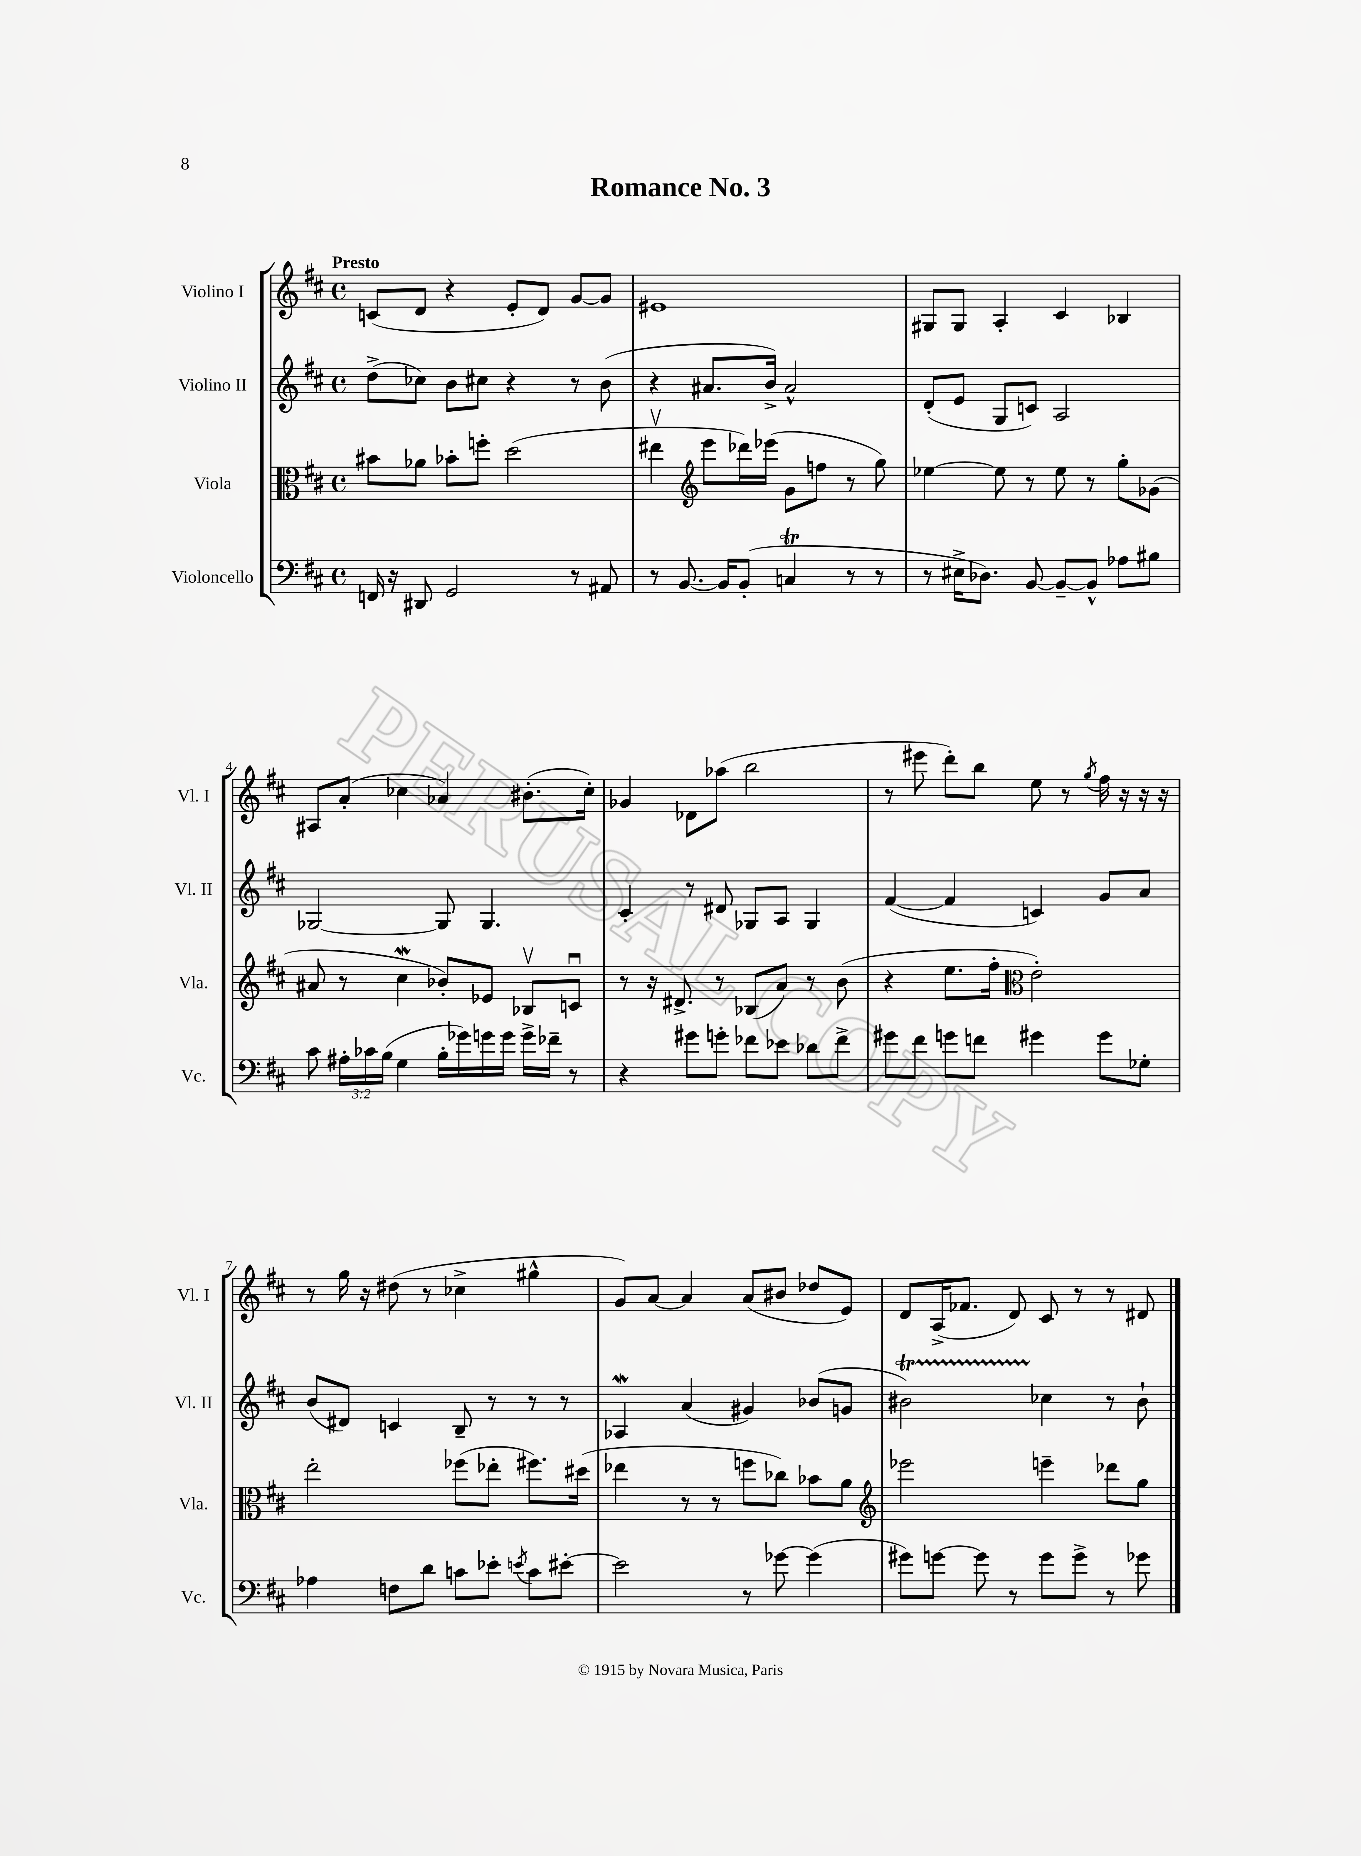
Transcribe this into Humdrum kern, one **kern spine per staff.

**kern	**kern	**kern	**kern
*staff4	*staff3	*staff2	*staff1
*clefF4	*clefC3	*clefG2	*clefG2
*k[f#c#]	*k[f#c#]	*k[f#c#]	*k[f#c#]
*M4/4	*M4/4	*M4/4	*M4/4
*met(c)	*met(c)	*met(c)	*met(c)
16FF	8b#	(8dd^	(8c
16r	.	.	.
8DD#	8a-	8cc-)	8d
2GG	8b-'	8b	4r
.	8ff'	8cc#	.
.	(2dd	4r	8e'
.	.	.	8d)
8r	.	8r	[8g
8AA#	.	(8b	8g]
=	=	=	=
8r	4ee#v	4r	1e#
[8.BB	.	.	.
*	*clefG2	*	*
.	8eee	8.a#	.
16BB]	.	.	.
(8BB'	16ddd-)	.	.
.	(16eee-	16b^)	.
4C	8g	2a#^^	.
.	8ff	.	.
8r	8r	.	.
8r	8gg)	.	.
=	=	=	=
8r	[4ee-	(8d'	8G#
16E#^	.	8e	8G#
8.D-)	.	.	.
.	8ee-]	8G	4A'
[8BB	8r	8c)	.
8BB~_	8ee-	2A	4c#
8BB^^]	8r	.	.
8A-	8gg'	.	4B-
8B#	(8g-	.	.
=	=	=	=
8c#	8a#	[2G-	8A#
24A#'	8r	.	(8a'
24c-	.	.	.
(24B	.	.	.
4G	4cc#	.	4cc-
16B'	8b-')	8G-]	4a-)
16g-)	.	.	.
16g	8e-	4.G-	.
16g	.	.	.
16g^	8B-v	.	(8.b#'
16f-~	.	.	.
8r	8cu	.	.
.	.	.	16cc-')
=	=	=	=
4r	8r	4c#'	4g-
.	16r	.	.
.	8.d#^	.	.
8g#	.	8r	8d-
8g'	8r	8d#	(8aa-
8f-	(8B-	8G-	2bb
8e-	8a)	8A	.
8d-	8r	4G-	.
8f-^	(8b	.	.
=	=	=	=
8g#	4r	([4f#	8r
8f#	.	.	8eee#
8g	8.ee	4f#]	8ddd')
8f	.	.	8bb
.	16ff#'	.	.
*	*clefC3	*	*
4g#	2e')	4c)	8ee
.	.	.	8r
.	.	.	8qgg
8g#	.	8g	16ff#
.	.	.	16r
8G-'	.	8a	16r
.	.	.	16r
=	=	=	=
4A-	2ee'	(8b	8r
.	.	8d#)	16gg
.	.	.	16r
8F	.	4c	(8dd#
8d	.	.	8r
8c	(8ff-	8B~	4cc-^
8e-'	8ee-'	8r	.
8qe	.	.	.
8c	8.ff#)	8r	4gg#^^
[8e#'	.	8r	.
.	(16dd#	.	.
=	=	=	=
2e#]	4ee-	4A-	8g)
.	.	.	[8a
.	8r	(4a	4a]
.	8r	.	.
8r	8ff	4g#)	(8a
[8g-	8cc-)	.	8b#
(4g-]	8b-	(8b-	8dd-
.	8a	8g	8e)
=	=	=	=
*	*clefG2	*	*
8g#)	2eee-	2b#)	8d
[8g	.	.	(16A^
.	.	.	8.f-
8g]	.	.	.
8r	.	.	8d)
8g	4eee~	4cc-	8c#
8g^	.	.	8r
8r	8ddd-	8r	8r
8g-	8gg	8b#`	8d#
==	==	==	==
*-	*-	*-	*-
